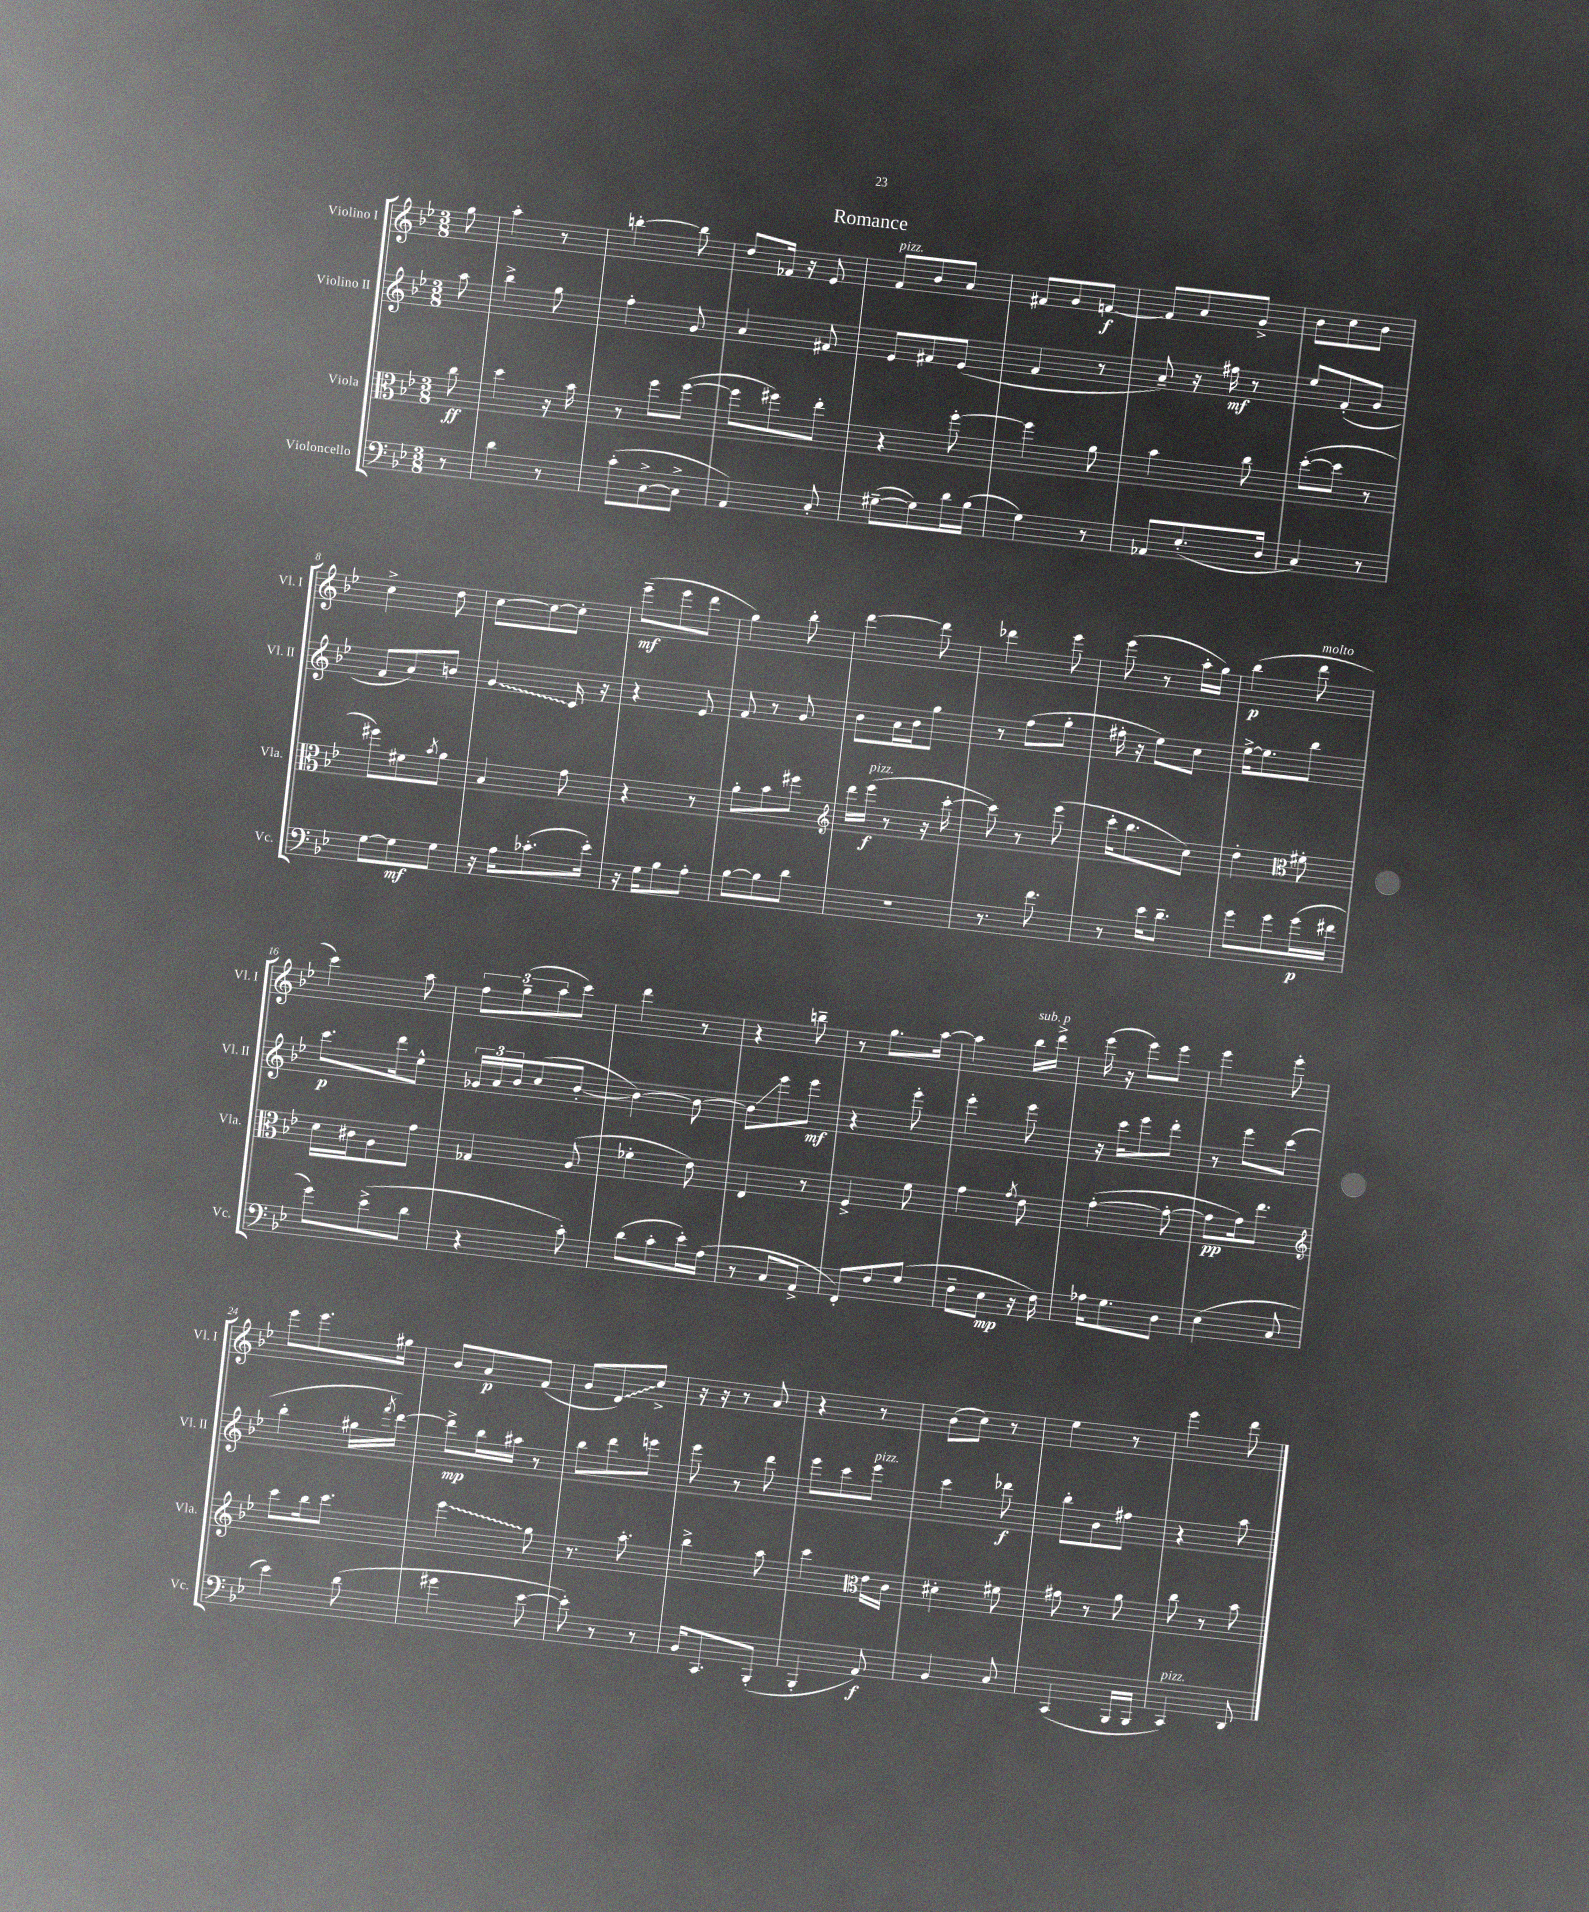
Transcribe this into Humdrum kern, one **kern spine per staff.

**kern	**kern	**kern	**kern
*staff4	*staff3	*staff2	*staff1
*clefF4	*clefC3	*clefG2	*clefG2
*k[b-e-]	*k[b-e-]	*k[b-e-]	*k[b-e-]
*M3/8	*M3/8	*M3/8	*M3/8
8r	8cc\	8aa\	8gg\
=	=	=	=
4d\	4dd\	4bb-^\	4aa'\
8r	16r	8gg\	8r
.	16b-\	.	.
=	=	=	=
(8c'\L	8r	4ff'\	[4bb'\
[8C^\	8ff\L	.	.
8C^\]J	([8ff\J	8g/	8bb\]
=	=	=	=
4AA/)	8ff\]L	4a/	8dd/L
.	8ff#\)	.	16f-/Jk
.	.	.	16r
8C'/	8ee-'\J	8f#/	8e-/
=	=	=	=
([8G#~\L	4r	8e-/L	8f/L
8G#\])	.	8f#/	8b-/
16d\L	[8ff'\	(8e-/J	8a/J
(16B-\JJ	.	.	.
=	=	=	=
4G\)	4ff\]	4f/	8f#/L
.	.	.	8g/
8r	8a\	8r	[8f/J
=	=	=	=
8AA-/L	4b-\	8a~/)	8f/]L
(8.E-'/	.	16r	8a/
.	.	16ff#\	.
.	8cc\	8r	8g^/J
16D/Jk	.	.	.
=	=	=	=
4C/)	([8dd'\L	8ee-/L	8b-\L
.	8dd\]J	(8f'/	8cc\
8r	8r	8g/J	8b-\J
=	=	=	=
[8G\L	8ff#\L)	8f/L	4cc^\
8G\]	8f#\	8a/)	.
.	8qb-/	.	.
8G\J	8a\J	8b/J	8dd\
=	=	=	=
16r	4B-/	4g/	[8cc\L
16A\LK	.	.	.
(8.c-'\	.	.	8cc\_
.	8g\	16c/	8cc'\]J
16e-'\Jk)	.	16r	.
=	=	=	=
16r	4r	4r	(8eee-~\L
16G\LK	.	.	.
8B-\	.	.	8eee-\
8A'\J	8r	8e-/	8ddd\J
=	=	=	=
[8B-\L	8a'\L	8f/	4gg\)
8B-\]	8b-\	8r	.
8d\J	8ff#\J	8g/	8bb-'\
=	=	=	=
*	*clefG2	*	*
4.r	16ddd\LL	8b-\L	[4ddd\
.	(16eee-\JJ	.	.
.	8r	16a\L	.
.	.	16b-\J	.
.	16r	8gg\J	8ddd\]
.	[16ccc'\	.	.
=	=	=	=
8.r	8ccc\])	8r	4ddd-\
.	8r	(8ff\L	.
8.f\	.	.	.
.	(8eee-\	8gg'\J	8eee-\
=	=	=	=
8r	16ccc'\LK	16ff#'\	(8eee-\
.	8.bb-\	16r	.
16e-\LK	.	8ee-\L)	8r
8.d~\J	.	.	.
.	8cc\J)	8cc\J	16aa'\LL
.	.	.	16gg\JJ)
=	=	=	=
8g\L	4dd'\	[16ee-^\LK	(4bb-\
.	.	8.ee-\]	.
8g\	.	.	.
*	*clefC3	*	*
(16g\L	8f#'\	8bb-\J	8ddd\
16f#\JJ	.	.	.
=	=	=	=
8g\L)	16d\LL	8.ccc\L	4ccc\)
.	16c#\J	.	.
(8e-^\	8A\	.	.
.	.	16ddd\k	.
8d\J	8g\J	8ee-^^\J	8aa\
=	=	=	=
4r	4G-/	24g-/LL	12ff\L
.	.	24a/	.
.	.	24b-/J	(12gg~\
.	.	(8cc/	.
.	.	.	12aa\
8c'\)	(8A/	[8b-'/J	8ccc\J)
=	=	=	=
(8d\L	4f-'\	4b-\_)	4ddd\
8c'\	.	.	.
16e-'\L)	8e-\)	8b-\_	8r
(16A\JJ	.	.	.
=	=	=	=
8r	4E-/	8b-\]L	4r
8C/L	.	8eee-\	.
8AA^/J	8r	8eee-\J	8bb~\
=	=	=	=
8FF'/L)	4F^/	4r	8r
8F/	.	.	8.gg\L
(8G/J	8f\	8eee-'\	.
.	.	.	[16aa\Jk
=	=	=	=
8F~\L	4g\	4eee-'\	4aa\]
8E-\J	.	.	.
.	8qg/	.	.
16r	8e-\	8eee-\	16bb-\LL
16F\)	.	.	16ddd^\JJ
=	=	=	=
16A-\LK	([4g'\	16r	(16eee-\
8.G\	.	16ccc\LK	16r
.	.	8eee-\	8eee-\L)
8D\J	8g'\_	8ddd'\J	8eee-\J
=	=	=	=
(4E-\	8g\]L	8r	4eee-\
.	16g\k)	8eee-\L	.
.	8.ee-\J	.	.
8C/	.	(8ccc\J	8eee-'\
=	=	=	=
*	*clefG2	*	*
4e-\)	8ccc\L	4bb-'\	8eee-\L
.	16bb-\k	.	8.eee-\
.	8.ccc\J	.	.
(8d\	.	16gg#\LL	.
.	.	8qfff/	.
.	.	[16ddd\JJ)	16gg#\Jk
=	=	=	=
4g#\	4eee-\	8ddd^\]L	8b-/L
.	.	16bb-\L	8a/
.	.	16aa#\JJ	.
[8e-\	8gg\	8r	(8f/J
=	=	=	=
8e-'\])	8.r	8bb-\L	8g/L
8r	.	8ddd\	8d/)
.	8.aa'\	.	.
8r	.	8eee\J	8cc^/J
=	=	=	=
16BB-/LK	4bb-^\	8eee-\	16r
8.CC/	.	.	16r
.	.	8r	8r
(8BBB-'/J	8aa\	8ddd\	8a/
=	=	=	=
4BBB-'/	4ccc\	8eee-\L	4r
.	.	8ccc\	.
*	*clefC3	*	*
8AA/)	16e-\LL	8eee-\J	8r
.	16c\JJ	.	.
=	=	=	=
4BB-/	4d#'\	4ccc\	(8b-\L
.	.	.	8cc\J)
8C/	8f#\	8ddd-\	8r
=	=	=	=
(4CC/	8g#\	8bb-'\L	4ee-\
.	8r	8b-\	.
16BBB-/LL	8a\	8ff#\J	8r
16BBB-/JJ	.	.	.
=	=	=	=
4CC/)	8cc\	4r	4eee-\
.	8r	.	.
8DD/	8b-\	8aa\	8ddd\
==	==	==	==
*-	*-	*-	*-
